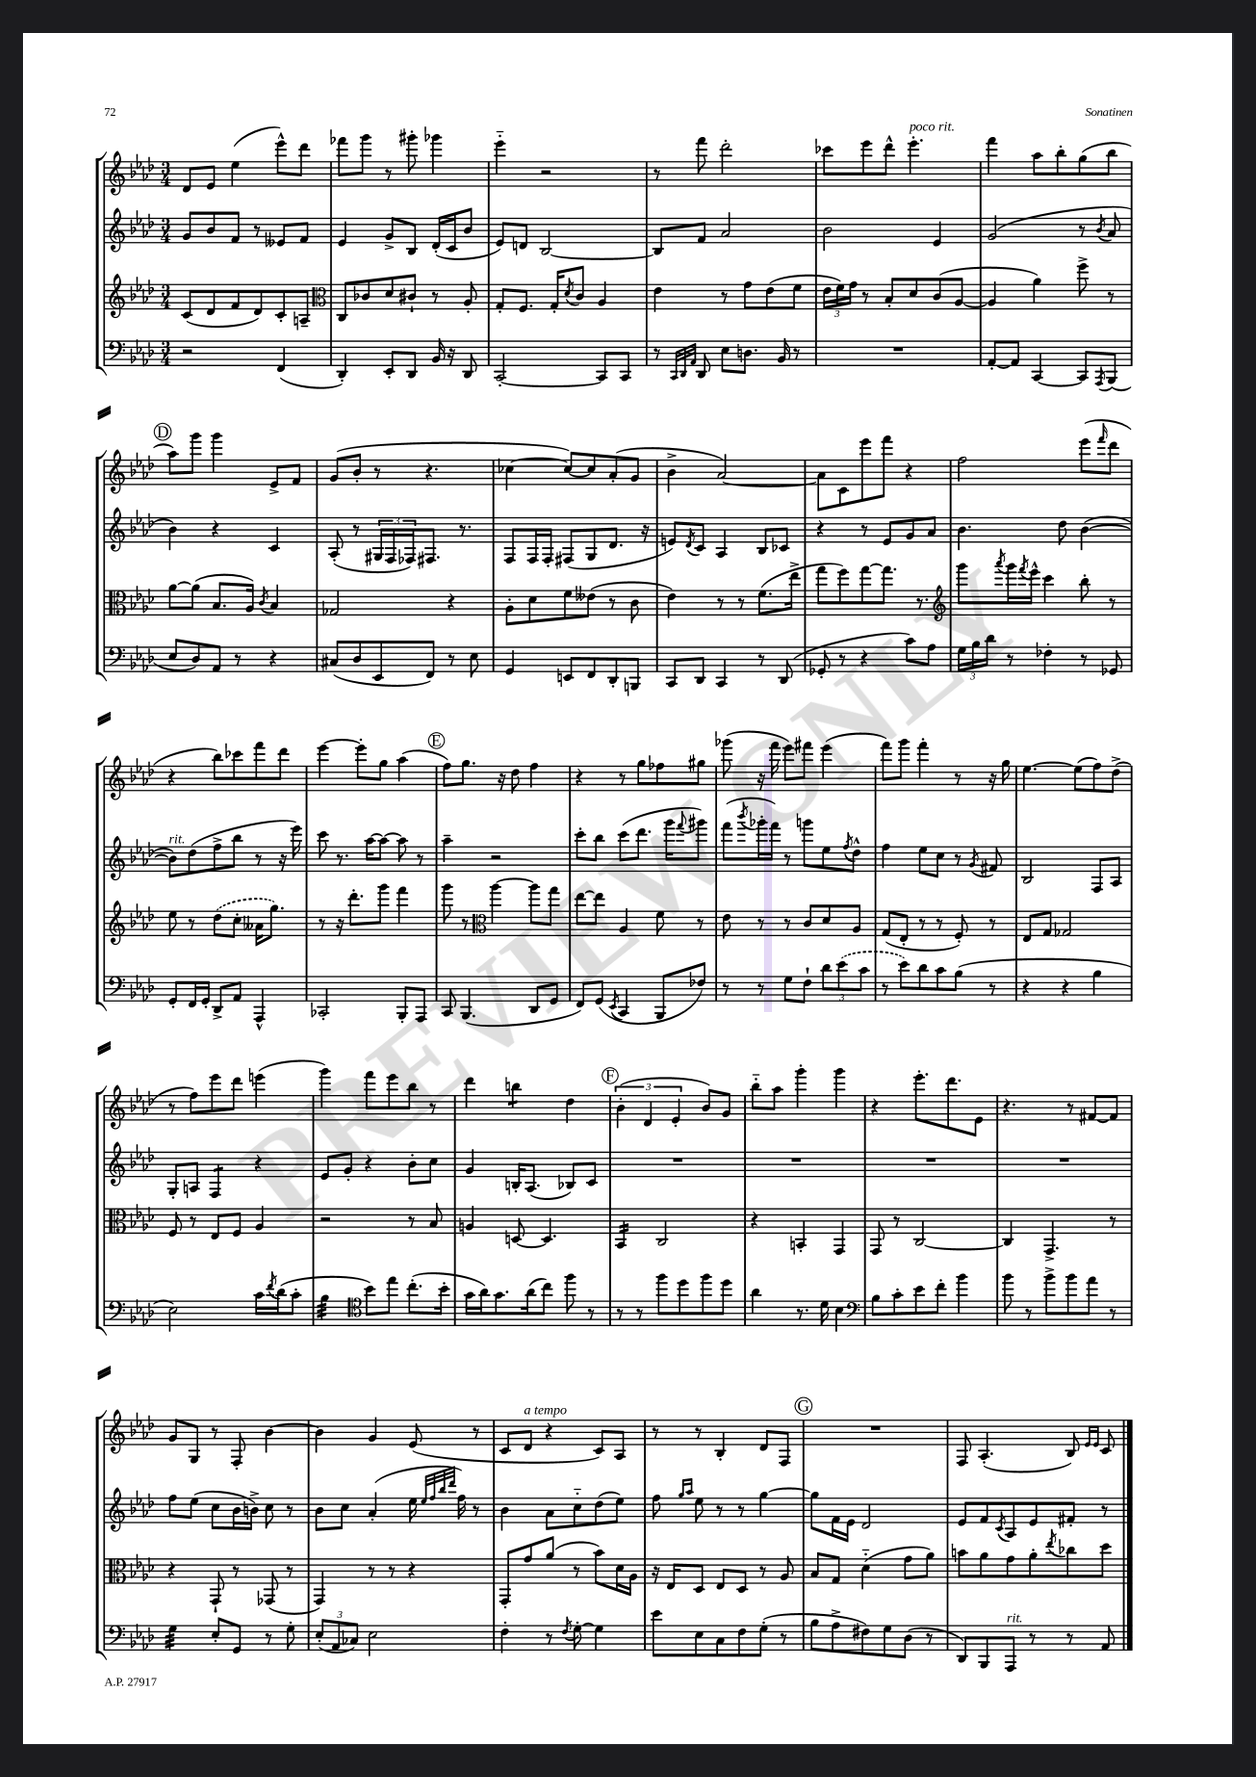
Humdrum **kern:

**kern	**kern	**kern	**kern
*part4	*part3	*part2	*part1
*staff4	*staff3	*staff2	*staff1
*clefF4	*clefG2	*clefG2	*clefG2
*k[b-e-a-d-]	*k[b-e-a-d-]	*k[b-e-a-d-]	*k[b-e-a-d-]
*M3/4	*M3/4	*M3/4	*M3/4
=52	=52	=52	=52
2r	(8c/L	8g/L	8d-/L
.	8d-/	8b-/	8e-/J
.	8f/	8f/J	(4ee-\
.	8d-/)	8r	.
(4FF/	8c'/	8e--X/L	8eee-^^\L)
.	8An~/J	8f/J	8ddd-\J
=53	=53	=53	=53
*	*clefC3	*	*
4DD-'/)	8C/L	4e-/	8fff-X\L
.	8c-X/	.	8ggg\J
8EE-'/L	8d-/	8g^/L	8r
8DD-/J	8c#X`/J	8B-/J	8ggg#X'\
16BB-/	8r	(16d-'/LL	4ggg-X\
16r	.	16c/J	.
8DD-/	8A-'/	8b-/J	.
=54	=54	=54	=54
[2CC'/	8G'/L	8e-/L)	4eee-\
.	8.F/J	8dn/J	.
.	.	[2B-/	2r
.	16G'/KL	.	.
.	8qd-/	.	.
.	8c/J	.	.
8CC/L]	4A-/	.	.
8CC/J	.	.	.
=55	=55	=55	=55
8r	4e-\	8B-/L]	8r
32qqCC/LLL	.	.	.
32qqDD-/	.	.	.
32qqAA-/JJJ	.	.	.
8DD-/	.	8f/J	8fff\
8E-\L	8r	2a-/	2ddd-'\
8.Dn\J	8g\L	.	.
.	(8e-\	.	.
16BB-/	.	.	.
8r	8f\J	.	.
=56	=56	=56	=56
2.r	24e-\LL	2b-\	8ccc-X\L
.	24f\)	.	.
.	24g\JJ	.	.
.	8r	.	8eee-\
.	8B-'/L	.	8ddd-^^\J
!	!	!	!LO:TX:a:i:t=poco rit.
.	8d-/	.	4.eee-'\
.	(8c/	4e-/	.
.	[8A-/J	.	.
=57	=57	=57	=57
[8AA-'/L	4A-/]	(2g/	4fff\
8AA-/J]	.	.	.
[4CC/	4a-\)	.	8aa-\L
.	.	.	8bb-'\
8CC/L]	8ff^\	8r	(8gg\
8qAAA-/	.	8qb-/	.
(8BBB-/J	8r	8a-/	8bb-\J
!!LO:LB:g=z
!!LO:REH:place=s1:t=D
=58	=58	=58	=58
8E-/L	[8a-\L	4b-\)	8aa-\L)
8D-/)	(8a-\J]	.	8ggg\J
8AA-/J	8.B-/L	4r	4ggg\
8r	.	.	.
.	16A-/Jk)	.	.
.	8qc/	.	.
4r	4B-/	4c/	8e-^/L
.	.	.	8f/J
=59	=59	=59	=59
(8C#X/L	2G-X/	(8A-'/	(8g/L
8D-/	.	8r	8b-'/J
8EE-/	.	24G#X/LL	8r
.	.	24F/	.
.	.	24F-X/J)	.
8FF/J)	.	8.F#X/J	4.r
8r	4r	.	.
.	.	8.r	.
8E-\	.	.	.
=60	=60	=60	=60
4GG/	8A-'\L	8F/L	[4cc-X\
.	8d-\	16F/L	.
.	.	16F'/JJ	.
8EEn/L	8f\	(8F#X/L	8cc-/L_)
8FF/	(8e--X\J	8G/	8cc-/]
8DD-'/	8r	8.d-/J	(8a-'/
8BBBn/J	8c\	.	8g/J
.	.	16r	.
=61	=61	=61	=61
8CC/L	4e-\)	8en/L)	4b-^\
.	.	8qd-/	.
8DD-/J	.	8c/J	.
4CC/	8r	4A-/	[2a-/)
.	8r	.	.
8r	(8.f\L	8B-/L	.
(8DD-/	.	8c-X/J	.
.	16ee-^\Jk	.	.
=62	=62	=62	=62
8GG-X'/	8gg\L	4r	8a-\L]
8r	8ff\)	.	8c\
4r	[8gg\	8r	8eee-\
.	8.gg\J]	8e-/L	8fff\J
8c\L)	.	8g/	4r
.	8.r	.	.
8A-\J	.	8a-/J	.
=63	=63	=63	=63
*	*clefG2	*	*
24G\LL	8ggg\L	4.b-\	2ff\
24B-\	.	.	.
24d-\JJ	.	.	.
.	8qaaa-/	.	.
8r	16ggg\L	.	.
.	8qfff/	.	.
.	16eee-^^\JJ	.	.
4F-X'\	4ccc\	.	.
.	.	8dd-\	.
8r	8bb-'\	([4b-\	(8eee-\L
.	.	.	16qqfff/
8GG-X/	8r	.	8ddd-\J
!!LO:LB:g=z
=64	=64	=64	=64
!	!	!LO:TX:a:i:t=rit.	!
8GG'/L	8ee-\	8b-\L])	4r
16FF/L	8r	(8dd-\	.
16GG'/JJ	.	.	.
8DD-^/L	(8dd-\L	8ff^\	8bb-\L)
8AA-/J	8cc'\J	8bb-\J	8ccc-X\
4AAA-^^/	16a--X\KL	8r	8fff\
.	8.gg\J)	.	.
.	.	16r	8ddd-\J
.	.	16eee-\)	.
=65	=65	=65	=65
2CC-X'/	8r	8ccc\	[4eee-\
.	16r	8.r	.
.	8.ddd-'\L	.	.
.	.	.	8eee-'\L]
.	.	[16aa-\KL	.
.	8ggg\J	8aa-\J_	8gg\J
8BBB-'/L	4fff\	8aa-\]	(4aa-\
8AAA-/J	.	8r	.
!!LO:REH:place=s1:t=E
=66	=66	=66	=66
8CC/	8ggg\	4aa-~\	8ff\L)
(4.BBB-/	8r	.	8.gg\J
*	*clefC3	*	*
.	[4aa-\	2r	.
.	.	.	16r
.	.	.	8dd-\
8DD-/L	8aa-\L]	.	4ff\
8GG/J	8gg\J	.	.
=67	=67	=67	=67
8FF/L)	[8ee-\L	8ccc'\L	4r
(8GG/J	8ee-\J]	8bb-\J	.
8qEE-/	.	.	.
4CC/	4A-/	(8ccc\L	8r
.	.	8.ddd-\J	8gg\L
8BBB-/L	8f\	.	8ff-X\
.	.	16ggg\KL	.
.	.	8qqfff/	.
8F-X/J)	8r	8ggg#X\J)	8gg#X\J
=68	=68	=68	=68
8r	8e-\	(8fff\L	(8ggg-X\
.	.	8qbbb-/	.
8r	8r	16ggg-X'\L	16r
.	.	16fff\JJ)	16fff\
8G\L	8r	8r	8eee-\L)
8F`\J	8c/L	8gggn\L	8fff#X\J
12d-\L	8d-/	8ee-\	(4eee-\
(12e-\	.	.	.
.	.	8qff/	.
.	8A-/J	8dd-^^\J	.
12c\J	.	.	.
=69	=69	=69	=69
8r	(8G/L	4ff\	8fff\L)
8e-\L)	8E-'/J	.	8ggg\J
8d-\	8r	8ee-\L	4fff'\
8c\	8r	8cc\J	.
(8B-\J	8F'/)	8r	8r
.	.	8qg/	.
8r	8r	8f#X/	16r
.	.	.	16gg\
=70	=70	=70	=70
4r	8E-/L	2B-/	[4.ee-\
.	8G/J	.	.
4r	2G-X/	.	.
.	.	.	(8ee-\L]
4B-\	.	8F/L	8ff\)
.	.	8A-/J	(8dd-^\J
!!LO:LB:g=z
=71	=71	=71	=71
2E-\)	8F/	8G'/L	8r
.	8r	8An/J	8ff\L)
*	*	*tremolo	*
.	8E-/L	8F/L	8eee-\
.	8F/J	8F/J	8ddd-\J
*	*	*Xtremolo	*
16c\LL	4A-/	4r	(4eeen\
8qf/	.	.	.
(16d-\J	.	.	.
8c'\J	.	.	.
=72	=72	=72	=72
*tremolo	*	*	*
32B-\LLL	2r	8e-/L	4ggg\)
32B-\	.	.	.
32B-\	.	.	.
32B-\	.	.	.
32B-\	.	8g'/J	.
32B-\	.	.	.
32B-\	.	.	.
32B-\JJJ	.	.	.
*Xtremolo	*	*	*
*clefC4	*	*	*
8b-\L)	.	4r	8fff\L
8ee-\J	.	.	8eee-\
(8.cc'\L	8r	8b-'\L	8bb-\J
.	8B-/	8cc\J	8r
16b-'\Jk	.	.	.
=73	=73	=73	=73
16g\LL	4An/	4g/	4ddd-\
16a-\J)	.	.	.
8.g\	.	.	.
*	*	*	*tremolo
.	[8Dn/	16Bn'/KL	8bbn\L
(16a-\k	.	(8.A-/J	.
8cc\J)	4.D/]	.	8bbn\J
*	*	*	*Xtremolo
8ff\	.	8B-X/L)	4dd-\
8r	.	8c/J	.
!!LO:REH:place=s1:t=F
=74	=74	=74	=74
*	*tremolo	*	*
8r	16BB-/LL	2.r	(6b-'\
.	16BB-/	.	.
8r	16BB-/	.	.
.	.	.	6d-/
.	16BB-/JJ	.	.
*	*Xtremolo	*	*
8ff\L	2C/	.	.
.	.	.	6e-'/
8dd-\	.	.	.
8ff\	.	.	8b-/L)
8dd-\J	.	.	8g/J
=75	=75	=75	=75
4a-\	4r	2.r	8bb-\L
.	.	.	8aa-\J
8.r	4BBn'/	.	4ggg'\
16d-\	.	.	.
4B-\	4GG/	.	4ggg\
=76	=76	=76	=76
*clefF4	*	*	*
8B-\L	8GG/	2.r	4r
8c'\	8r	.	.
8e-\	[2C/	.	8.eee-'\L
8f'\J	.	.	.
.	.	.	8.ddd-\
4b-\	.	.	.
.	.	.	8e-\J
=77	=77	=77	=77
8b-\	4C/]	2.r	4.r
8r	.	.	.
8b-^\L	4.GG^/	.	.
8b-\	.	.	8r
8a-\J	.	.	[8f#X/L
8r	8r	.	8f#/J]
!!LO:LB:g=z
=78	=78	=78	=78
*tremolo	*	*	*
32G\LLL	4r	8ff\L	8g/L
32G\	.	.	.
32G\	.	.	.
32G\	.	.	.
32G\	.	(8ee-\J	8G/J
32G\	.	.	.
32G\	.	.	.
32G\JJJ	.	.	.
*Xtremolo	*	*	*
8E-'/L	8GG`/	8cc\L	8r
8GG/J	8r	16b-\L	8F'/
.	.	16bn^\JJ)	.
8r	(8GG-X/	8cc\	[4b-\
8G'\	8r	8r	.
=79	=79	=79	=79
(12E-'/L	4GG/)	8b-\L	4b-\]
12AA-/	.	.	.
.	.	8cc\J	.
12C-X/J)	.	.	.
2E-\	8r	(4a-'/	4g/
.	8r	.	.
.	4r	16ee-\	(8e-/
.	.	32qqee-/LLL	.
.	.	32qqff/	.
.	.	32qqbb-/	.
.	.	32qqddd-/JJJ	.
.	.	16ff\)	.
.	.	8r	8r
=80	=80	=80	=80
4F'\	8GG'/L	4b-\	8c/L
!	!	!	!LO:TX:a:i:t=a tempo
.	8g/	.	8d-/J
8r	(8a-/J	8a-\L	4r
8qF/	.	.	.
[8G'\	8r	8cc\	.
4G\]	8b-\L)	(8dd-\	8c/L)
.	16d-\L	8ee-\J)	8A-/J
.	16A-\JJ	.	.
=81	=81	=81	=81
8e-\L	16r	8ff\	8r
.	16E-/KL	.	.
.	.	16qqgg/LL	.
.	.	16qqaa-/JJ	.
8E-\	8D-/J	8ee-\	8r
8C\	8E-/L	8r	4B-'/
8F\	8D-/J	8r	.
(8G'\J	8r	[4gg\	8d-/L
8r	8A-/	.	8F/J
!!LO:REH:place=s1:t=G
=82	=82	=82	=82
8B-\L	8B-/L	8gg\L]	2.r
8A-^\	8G/J	16f\L	.
.	.	16e-\JJ	.
8F#X\)	(4d-\	2d-/	.
8G\	.	.	.
(8D-\J	8g\L	.	.
8r	8a-\J)	.	.
=83	=83	=83	=83
8DD-/L)	8bn\L	8e-/L	8F/
8BBB-/	8a-\	8f/	(4.A-'/
.	.	8qc/	.
!LO:TX:a:i:t=rit.	!	!	!
8AAA-/J	8g\	8A-/	.
8r	8a-'\	8e-/	.
.	8qee-/	.	.
8r	8cc-X\	8f#X'/J	8B-/)
.	.	.	16qqe-/LL
.	.	.	16qqe-/JJ
8AA-/	8dd-\J	8r	8c/
==	==	==	==
*-	*-	*-	*-
